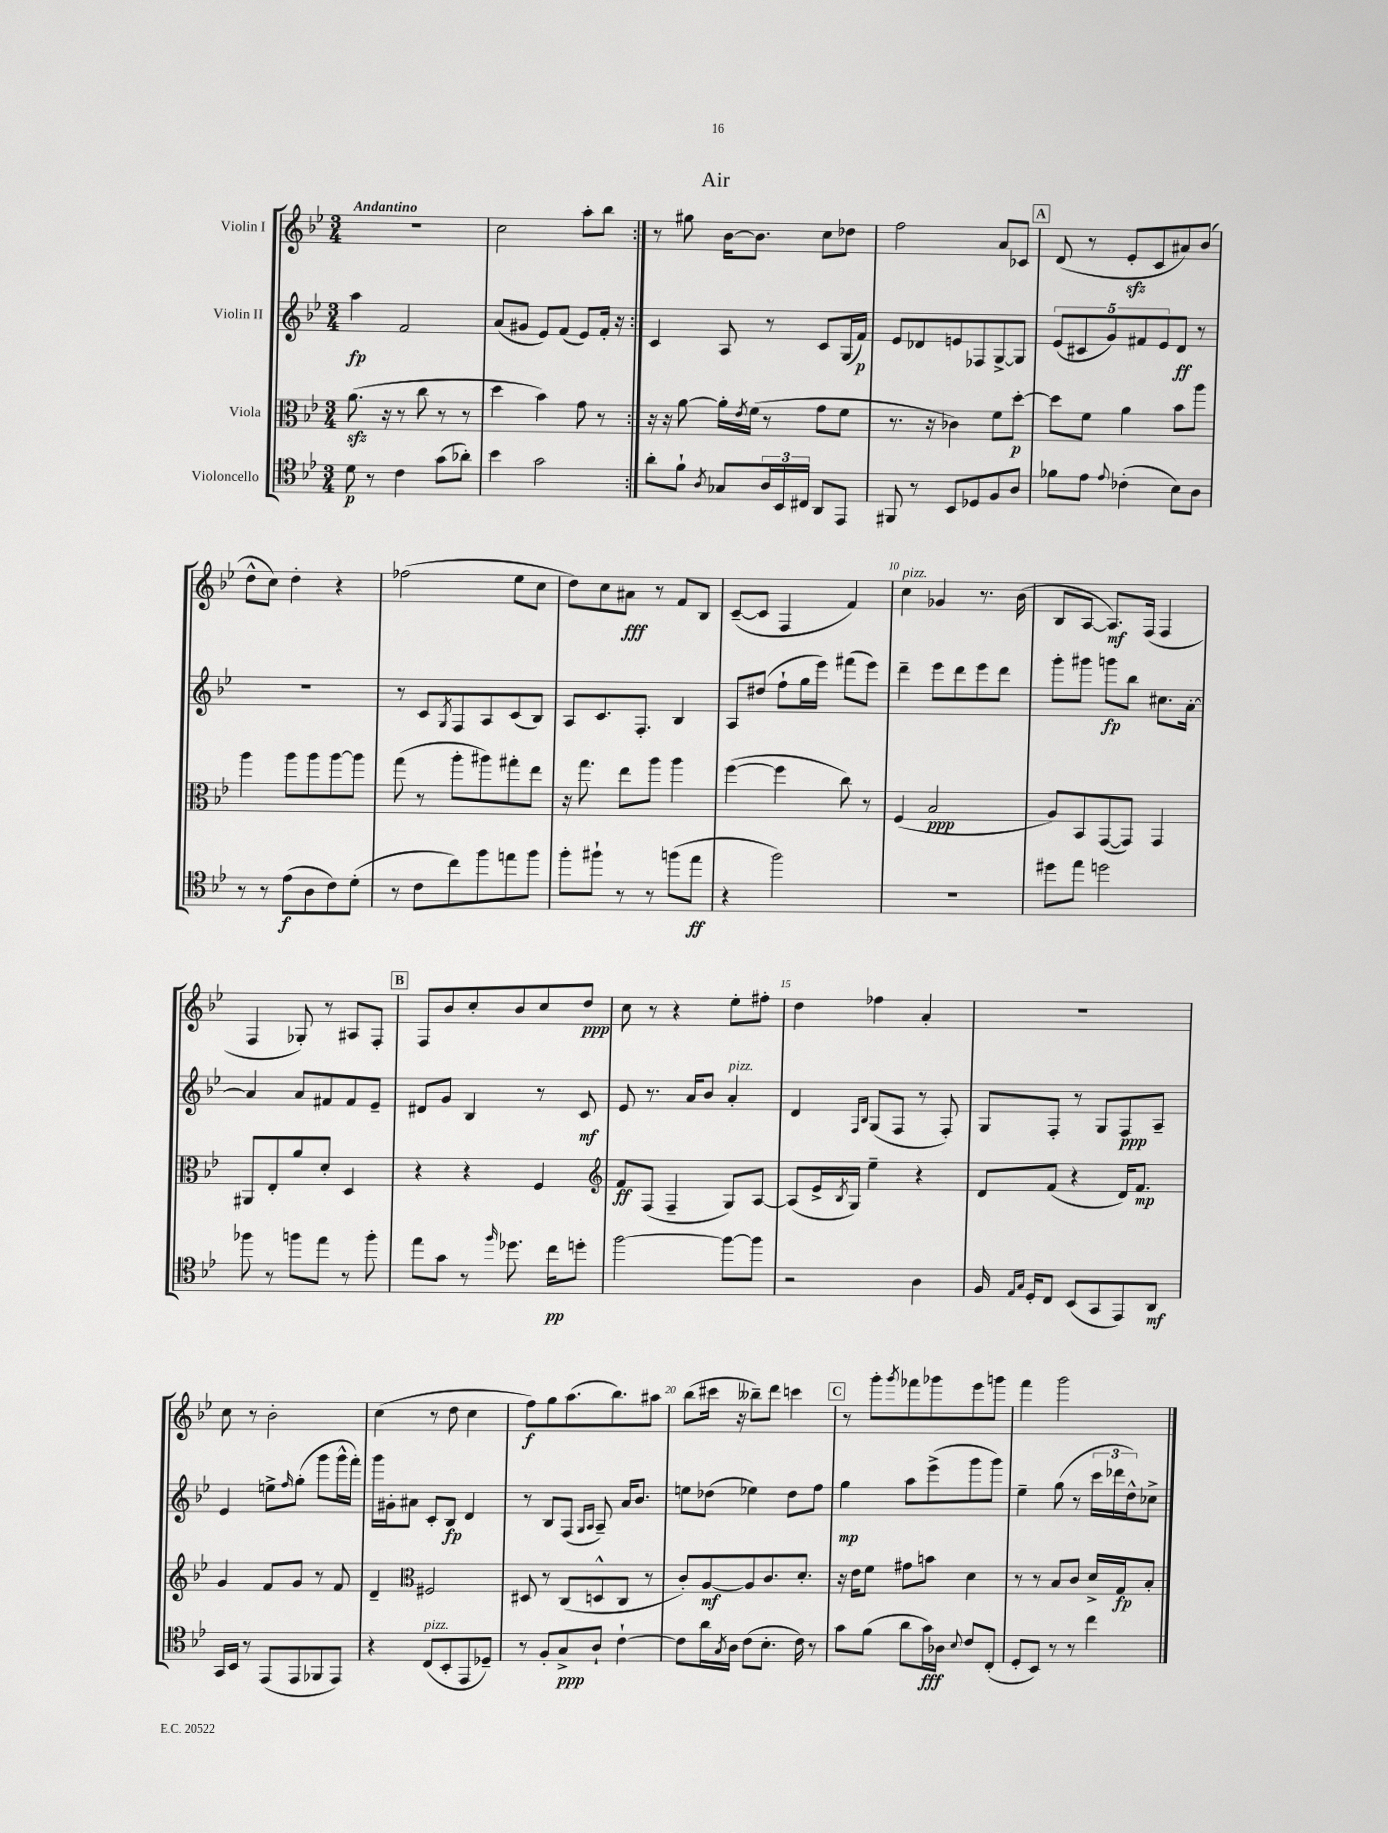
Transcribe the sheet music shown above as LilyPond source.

\header { title = "Air" }
<<
\new StaffGroup <<
\new Staff = "s0" \with { instrumentName = "Violin I" } {
    \clef treble \key bes \major \numericTimeSignature \time 3/4 \tempo "Andantino"
    \repeat volta 2 { R2. |
    c''2 a''8-. bes''8 | }
    r8 gis''8 bes'16~ bes'8. c''8 des''8 |
    f''2 a'8 ces'8 |
    \mark \markup { \box "A" } d'8( r8 ees'8-.\sfz c'8 ais'8) bes'8( |
    d''8-^ c''8) d''4-. r4 |
    fes''2( ees''8 c''8 |
    d''8) c''8 ais'8\fff r8 f'8 bes8 |
    c'8~--( c'8 f4 f'4) |
    c''4^\markup { \italic "pizz." } ges'4 r8. bes'16( |
    bes8 a8~ a8.\mf) f16( f4 |
    f4 ges8-.) r8 ais8 f8-. |
    \mark \markup { \box "B" } f8 bes'8 c''8-. bes'8 c''8 d''8\ppp |
    c''8 r8 r4 ees''8-. fis''8-. |
    d''4 fes''4 a'4-. |
    R2. |
    c''8 r8 bes'2-. |
    c''4( r8 d''8 c''4 |
    f''8\f) g''8 a''8.( bes''8.) ais''8 |
    bes''8( cis'''16 r16 beses''8--) d'''8 c'''4 |
    \mark \markup { \box "C" } r8 g'''8-. \acciaccatura { g'''8 } fes'''8 ges'''8 ees'''8 g'''8 |
    f'''4 g'''2 \bar "|." |
}
\new Staff = "s1" \with { instrumentName = "Violin II" } {
    \clef treble \key bes \major \numericTimeSignature \time 3/4
    \repeat volta 2 { a''4\fp f'2 |
    a'8( gis'8 ees'8) f'8( ees'8) f'16-. r16 | }
    c'4 a8 r8 c'8 g16( f'16\p) |
    ees'8 des'8 e'8 fes8 g8~-> g8 |
    \mark \markup { \box "A" } \tuplet 5/4 { ees'8( cis'8 g'8) fis'8 ees'8 } d'8\ff r8 |
    R2. |
    r8 c'8 \acciaccatura { g8 } f8 a8 c'8( bes8) |
    a8 c'8. f8.-. bes4 |
    a8 dis''8( f''8-! g''16 ees'''16) fis'''8( ees'''8) |
    d'''4-- ees'''8 d'''8 ees'''8 d'''8 |
    g'''8-. gis'''8 g'''8\fp bes''8 cis''8. a'16~-. |
    a'4 a'8 fis'8 fis'8 ees'8-- |
    \mark \markup { \box "B" } dis'8 g'8 bes4 r8 c'8\mf |
    ees'8 r8. a'16 bes'8 a'4-.^\markup { \italic "pizz." } |
    d'4 \grace { f16 bes16 } g8( f8 r8 f8-.) |
    g8 f8-. r8 g8 f8\ppp a8-- |
    ees'4 e''8-> \grace { f''16 } g''8-.( g'''8 g'''16-^ f'''16-.) |
    g'''16 gis'16-. ais'8 c'8-. bes8\fp d'4 |
    r8 bes8 f8( \grace { g16 a16 } a8--) a'16 bes'8. |
    e''8 des''8( ees''4) des''8 f''8 |
    \mark \markup { \box "C" } g''4\mp a''8 ees'''8->( g'''8 g'''8) |
    ees''4-- g''8( r8 \tuplet 3/2 { c'''16 des'''16 d''16-^) } ces''8-> \bar "|." |
}
\new Staff = "s2" \with { instrumentName = "Viola" } {
    \clef alto \key bes \major \numericTimeSignature \time 3/4
    \repeat volta 2 { a'8.\sfz( r16 r8 c''8 r8 r8 |
    d''4 bes'4) g'8 r8 | }
    r16 r16 a'8~ a'16-. \acciaccatura { ees'8 } f'16( r8 g'8 f'8 |
    r8. r16 ces'4) f'8 d''8~-.\p |
    \mark \markup { \box "A" } d''8 f'8 a'4 bes'8 a''8 |
    a''4 a''8 a''8 a''8~ a''8 |
    g''8( r8 a''8-. ais''8) gis''8-. ees''8 |
    r16 g''8. ees''8 a''8 a''4 |
    f''4~( f''4 c''8) r8 |
    f4( bes2\ppp |
    a8) bes,8 g,8~( g,8) g,4 |
    ais,8 ees8-. a'8 d'8-. d4 |
    \mark \markup { \box "B" } r4 r4 f4 |
    \clef treble f'8\ff f8( f4-- g8) a8~ |
    a8( ees'16-> \acciaccatura { bes8 } g16) ees''4-- r4 |
    d'8 f'8( r4 d'16) f'8.\mp |
    g'4 f'8 g'8 r8 f'8 |
    d'4-- \clef alto fis2 |
    dis8 r8 c8( d8-^ c8 r8 |
    c'8-.) a8~\mf a8 c'8. d'8.-. |
    \mark \markup { \box "C" } r16 ees'16 f'8 gis'8 b'8 d'4 |
    r8 r8 bes8 c'8 d'16-> g16\fp bes8-. \bar "|." |
}
\new Staff = "s3" \with { instrumentName = "Violoncello" } {
    \clef tenor \key bes \major \numericTimeSignature \time 3/4
    \repeat volta 2 { d'8\p r8 c'4 g'8( aes'8-.) |
    bes'4 g'2 | }
    a'8-. f'8-! \acciaccatura { a8 } ges8 \tuplet 3/2 { a16 bes,16 cis16 } a,8 ees,8 |
    fis,8 r8 bes,8 des8 f8 a8 |
    \mark \markup { \box "A" } fes'8 ees'8 \appoggiatura { ees'8 } ces'4-.( bes8) a8 |
    r8 r8 ees'8\f( a8 c'8) d'8-.( |
    r8 c'8 c''8) f''8 e''8 f''8 |
    f''8-. fis''8-! r8 r8 f''8( ees''8\ff |
    r4 f''2) |
    R2. |
    dis''8 ees''8 d''2 |
    fes''8 r8 f''8 ees''8 r8 f''8-. |
    \mark \markup { \box "B" } ees''8 g'8 r8 \grace { f''16 } des''8. c''16\pp d''8-. |
    f''2~ f''8~ f''8 |
    r2 a4 |
    f16 \grace { ees16 g16 } d16-. c8 bes,8( g,8 ees,8) a,8\mf |
    g,16 bes,16 r8 ees,8( ees,8 fes,8 ees,8) |
    r4 c8^\markup { \italic "pizz." }( bes,8-. ees,8 des8--) |
    r8 f8-. g8->\ppp a8-! c'4~-! |
    c'8 a'16 \acciaccatura { g8 } a16 c'8( bes8.-. c'16) r8 |
    \mark \markup { \box "C" } g'8 f'8( a'8 g'16\fff) aes16 \appoggiatura { bes8 } c'8 c8-.( |
    d8-. bes,8) r8 r8 c''4 \bar "|." |
}
>>
>>
\layout { \context { \Score \override BarNumber.break-visibility = ##(#f #t #t) barNumberVisibility = #(every-nth-bar-number-visible 5) } }
